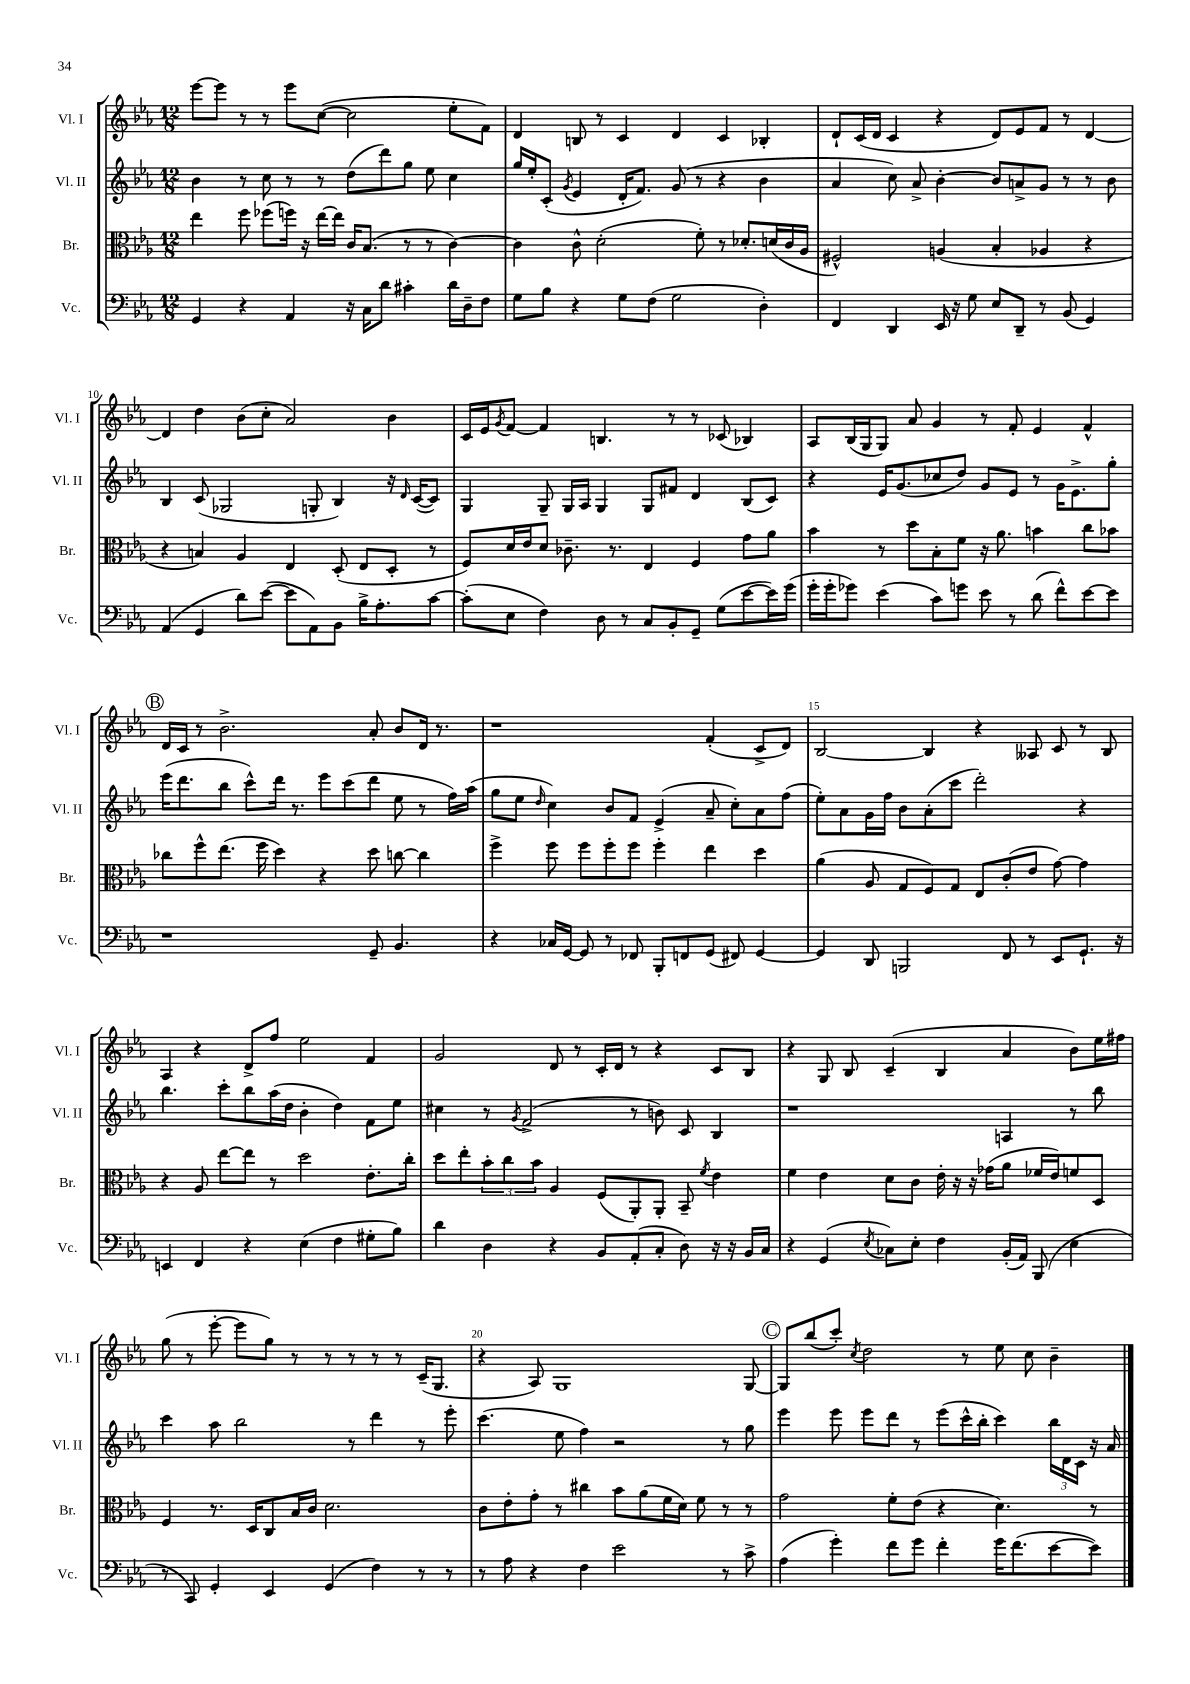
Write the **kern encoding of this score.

**kern	**kern	**kern	**kern
*part4	*part3	*part2	*part1
*staff4	*staff3	*staff2	*staff1
*I"Vc.	*I"Br.	*I"Vl. II	*I"Vl. I
*I'Vc.	*I'Br.	*I'Vl. II	*I'Vl. I
*clefF4	*clefC3	*clefG2	*clefG2
*k[b-e-a-]	*k[b-e-a-]	*k[b-e-a-]	*k[b-e-a-]
*M12/8	*M12/8	*M12/8	*M12/8
=7	=7	=7	=7
4GG/	4ee-\	4b-\	[8eee-\L
.	.	.	8eee-\J]
4r	8ff\	8r	8r
.	(8ff-X\L	8cc\	8r
4AA-/	16ffn\Jk)	8r	8eee-\L
.	16r	.	.
.	[16ee-\LL	8r	([8cc\J
.	16ee-\JJ]	.	.
16r	16c/KL	(8dd\L	2cc\]
16C\KL	(8.B-/J	.	.
8d\J	.	8ddd\)	.
4c#X'\	8r	8gg\J	.
.	8r	8ee-\	.
16d\LL	[4c\)	4cc\	8ee-'\L
16D~\J	.	.	.
8F\J	.	.	8f\J)
=8	=8	=8	=8
8G\L	4c\]	16gg/LL	4d/
.	.	16ee-'/J	.
8B-\J	.	(8c'/J	.
.	.	8qg/	.
4r	8c^^\	4e-/	8Bn/
.	(2d'\	.	8r
8G\L	.	16d'/KL	4c/
.	.	8.f/J)	.
(8F\J	.	.	.
2G\	.	(8g/	4d/
.	8f'\)	8r	.
.	8r	4r	4c/
.	8.d-X'/L	.	.
4D'\)	.	4b-\	4B-X'/
.	(16dn/L	.	.
.	16c/	.	.
.	16A-/JJ	.	.
=9	=9	=9	=9
4FF/	2F#X^^/)	4a-/	8d`/L
.	.	.	(16c/L
.	.	.	16d/JJ
4DD/	.	8cc\)	4c/
.	.	8a-^/	.
16EE-/	(4An/	[4b-'\	4r
16r	.	.	.
8G\	.	.	.
8E-/L	4B-'/	8b-/L]	8d/L)
8DD~/J	.	8an^/	8e-/
8r	4A-X/	8g/J	8f/J
(8BB-/	.	8r	8r
4GG/)	4r	8r	[4d/
.	.	8b-\	.
!!LO:LB:g=z
=10	=10	=10	=10
(4AA-/	4r	4B-/	4d/]
4GG/	4Bn/)	(8c/	4dd\
.	.	2G-X/	.
8d\L)	4A-/	.	(8b-\L
([8e-\J	.	.	8cc'\J
8e-\L]	4E-/	.	2a-/)
8AA-\)	.	8Gn'/	.
8BB-\J	(8D'/	4B-/)	.
16B-^\KL	8E-/L	.	.
8.A-'\	.	.	.
.	8D'/J	16r	4b-\
.	.	16qqd/	.
.	.	([16c/KL	.
[8c\J	8r	8c/J])	.
=11	=11	=11	=11
(8c'\L]	8F/L)	4G/	16c/LL
.	.	.	16e-/J
.	.	.	8qg/
8E-\J	16d/L	.	[8f/J
.	16e-/J	.	.
4F\)	8d/J	8G~/	4f/]
.	8.c-X~\	16G/LL	.
.	.	16A-/JJ	.
8D\	.	4G/	4.Bn/
.	8.r	.	.
8r	.	.	.
8C/L	4E-/	8G/L	.
8BB-'/	.	8f#X/J	8r
8GG~/J	4F/	4d/	8r
(8G\L	.	.	(8c-X/
[8e-\	8g\L	(8B-/L	4B-X/)
16e-\L])	8a-\J	8c/J)	.
(16g\JJ	.	.	.
=12	=12	=12	=12
16g'\LL	4b-\	4r	8A-/L
16g'\J	.	.	.
8g-X\J)	.	.	(16B-/L
.	.	.	16G/J
(4e-\	8r	16e-/KL	8G/J)
.	.	(8.g/	.
.	8dd\L	.	8a-/
8c\L)	8B-'\	8cc-X/	4g/
8gn\J	8f\J	8dd/J)	.
8e-\	16r	8g/L	8r
.	8.a-\	.	.
8r	.	8e-/J	8f'/
(8d\	4bn\	8r	4e-/
8f^^\L)	.	16g\KL	.
.	.	8.e-^\	.
[8e-\	8cc\L	.	4f^^/
8e-\J]	8b-X\J	8gg'\J	.
!!LO:LB:g=z
!!LO:REH:place=s1:t=B
=13	=13	=13	=13
1r	8cc-X\L	(16eee-\KL	16d/LL
.	.	8.ddd\	16c/JJ
.	8ff^^\	.	8r
.	(8.ee-\J	8bb-\J	2.b-^\
.	.	8ccc^^\L)	.
.	16ff\	.	.
.	4dd\)	16ddd\Jk	.
.	.	8.r	.
.	4r	8eee-\L	.
.	.	(8ccc\	.
8GG~/	8dd\	8ddd\J	8a-'/
4.BB-/	[8ccn\	8ee-\	8b-/L
.	4cc\]	8r	16d/Jk
.	.	.	8.r
.	.	16ff\LL)	.
.	.	(16aa-\JJ	.
=14	=14	=14	=14
4r	4ff^\	8gg\L	1r
.	.	8ee-\J	.
.	.	16qqdd/	.
16C-X/LL	8ff\	4cc\)	.
[16GG/JJ	.	.	.
8GG/]	8ff\L	.	.
8r	8ff'\	8b-/L	.
8FF-X/	8ff\J	8f/J	.
8BBB-'/L	4ff'\	(4e-^/	.
8FFn/	.	.	.
(8GG/J	4ee-\	8a-~/	(4f'/
8FF#X/)	.	8cc'\L)	.
[4GG/	4dd\	8a-\	8c^/L
.	.	(8ff\J	8d/J)
=15	=15	=15	=15
4GG/]	(4a-\	8ee-'\L)	[2B-/
.	.	8a-\	.
8DD/	8A-/	16g\L	.
.	.	16ff\JJ	.
2BBBn/	8G/L	8b-\L	.
.	8F/)	(8a-'\	4B-/]
.	8G/J	8ccc\J	.
.	8E-/L	2ddd'\)	4r
8FF/	(8c'/	.	.
8r	8e-/J	.	8A--X/
8EE-/L	[8g\)	.	8c/
8.GG`/J	4g\]	4r	8r
.	.	.	8B-/
16r	.	.	.
!!LO:LB:g=z
=16	=16	=16	=16
4EEn/	4r	4.bb-\	4A-/
4FF/	8A-/	.	4r
.	[8ee-\L	8ccc'\L	.
4r	8ee-\J]	8bb-\	8d^/L
.	8r	(16aa-\L	8ff/J
.	.	16dd\JJ	.
(4E-\	2dd\	4b-'\	2ee-\
4F\	.	4dd\)	.
8G#X'\L	8.e-'\L	8f\L	4f/
8B-\J)	.	8ee-\J	.
.	16cc'\Jk	.	.
=17	=17	=17	=17
4d\	8dd\L	4cc#X\	2g/
.	8ee-'\	.	.
4D\	12b-'\	8r	.
.	12cc\	.	.
.	.	8qg/	.
.	.	(2f^/	.
.	12b-\J	.	.
4r	4A-/	.	8d/
.	.	.	8r
8BB-/L	(8F/L	.	16c'/LL
.	.	.	16d/JJ
(8AA-'/	8AA-'/)	8r	8r
8C'/J	8AA-'/J	8bn\)	4r
8D\)	8BB-~/	8c/	.
.	8qf/	.	.
16r	4e-\	4B-/	8c/L
16r	.	.	.
16BB-/LL	.	.	8B-/J
16C/JJ	.	.	.
=18	=18	=18	=18
4r	4f\	1r	4r
(4GG/	4e-\	.	8G/
.	.	.	8B-/
8qE-/	.	.	.
8C-X\L)	8d\L	.	(4c~/
8E-'\J	8c\J	.	.
4F\	16e-'\	.	4B-/
.	16r	.	.
.	16r	.	.
.	(16g-X\KL	.	.
(16BB-'/LL	8a-\J	4An/	4a-/
16AA-/JJ)	.	.	.
(8BBB-/	16f-X/LL	.	.
.	16e-/J)	.	.
4E-\	8fn/	8r	8b-\L)
.	8D/J	8bb-\	16ee-\L
.	.	.	16ff#X\JJ
!!LO:LB:g=z
=19	=19	=19	=19
8r	4F/	4ccc\	(8gg\
8CC/)	.	.	8r
4GG'/	8.r	8aa-\	[8eee-'\
.	.	2bb-\	8eee-\L]
.	16D/KL	.	.
4EE-/	8C/	.	8gg\J)
.	16B-/L	.	8r
.	16c/JJ	.	.
(4GG/	2.d\	.	8r
.	.	8r	8r
4F\)	.	4ddd\	8r
.	.	.	8r
8r	.	8r	(16c~/KL
.	.	.	8.G/J
8r	.	8eee-'\	.
=20	=20	=20	=20
8r	8c\L	(4.ccc\	4r
8A-\	8e-'\	.	.
4r	8g'\J	.	8A-/)
.	8r	8ee-\	1G
4F\	4cc#X\	4ff\)	.
2e-\	8b-\L	2r	.
.	(8a-\	.	.
.	16f\L	.	.
.	16d\JJ)	.	.
.	8f\	.	.
8r	8r	8r	.
8c^\	8r	8gg\	[8G/
!!LO:REH:place=s1:t=C
=21	=21	=21	=21
(4A-\	2g\	4eee-\	8G/L]
.	.	.	(8bb-/
4g'\)	.	8eee-\	8ccc'/J)
.	.	.	8qcc/
.	.	8eee-\L	2dd\
8f\L	8f'\L	8ddd\J	.
8g\J	(8e-\J	8r	.
4f'\	4r	(8eee-\L	.
.	.	16ccc^^\L	8r
.	.	16bb-'\JJ	.
16g\KL	4.d\)	4ccc\)	8ee-\
(8.f\	.	.	.
.	.	.	8cc\
[8e-\	.	24bb-\LL	4b-~\
.	.	24d\	.
.	.	24c\JJ	.
8e-\J])	8r	16r	.
.	.	16a-/	.
==	==	==	==
*-	*-	*-	*-
